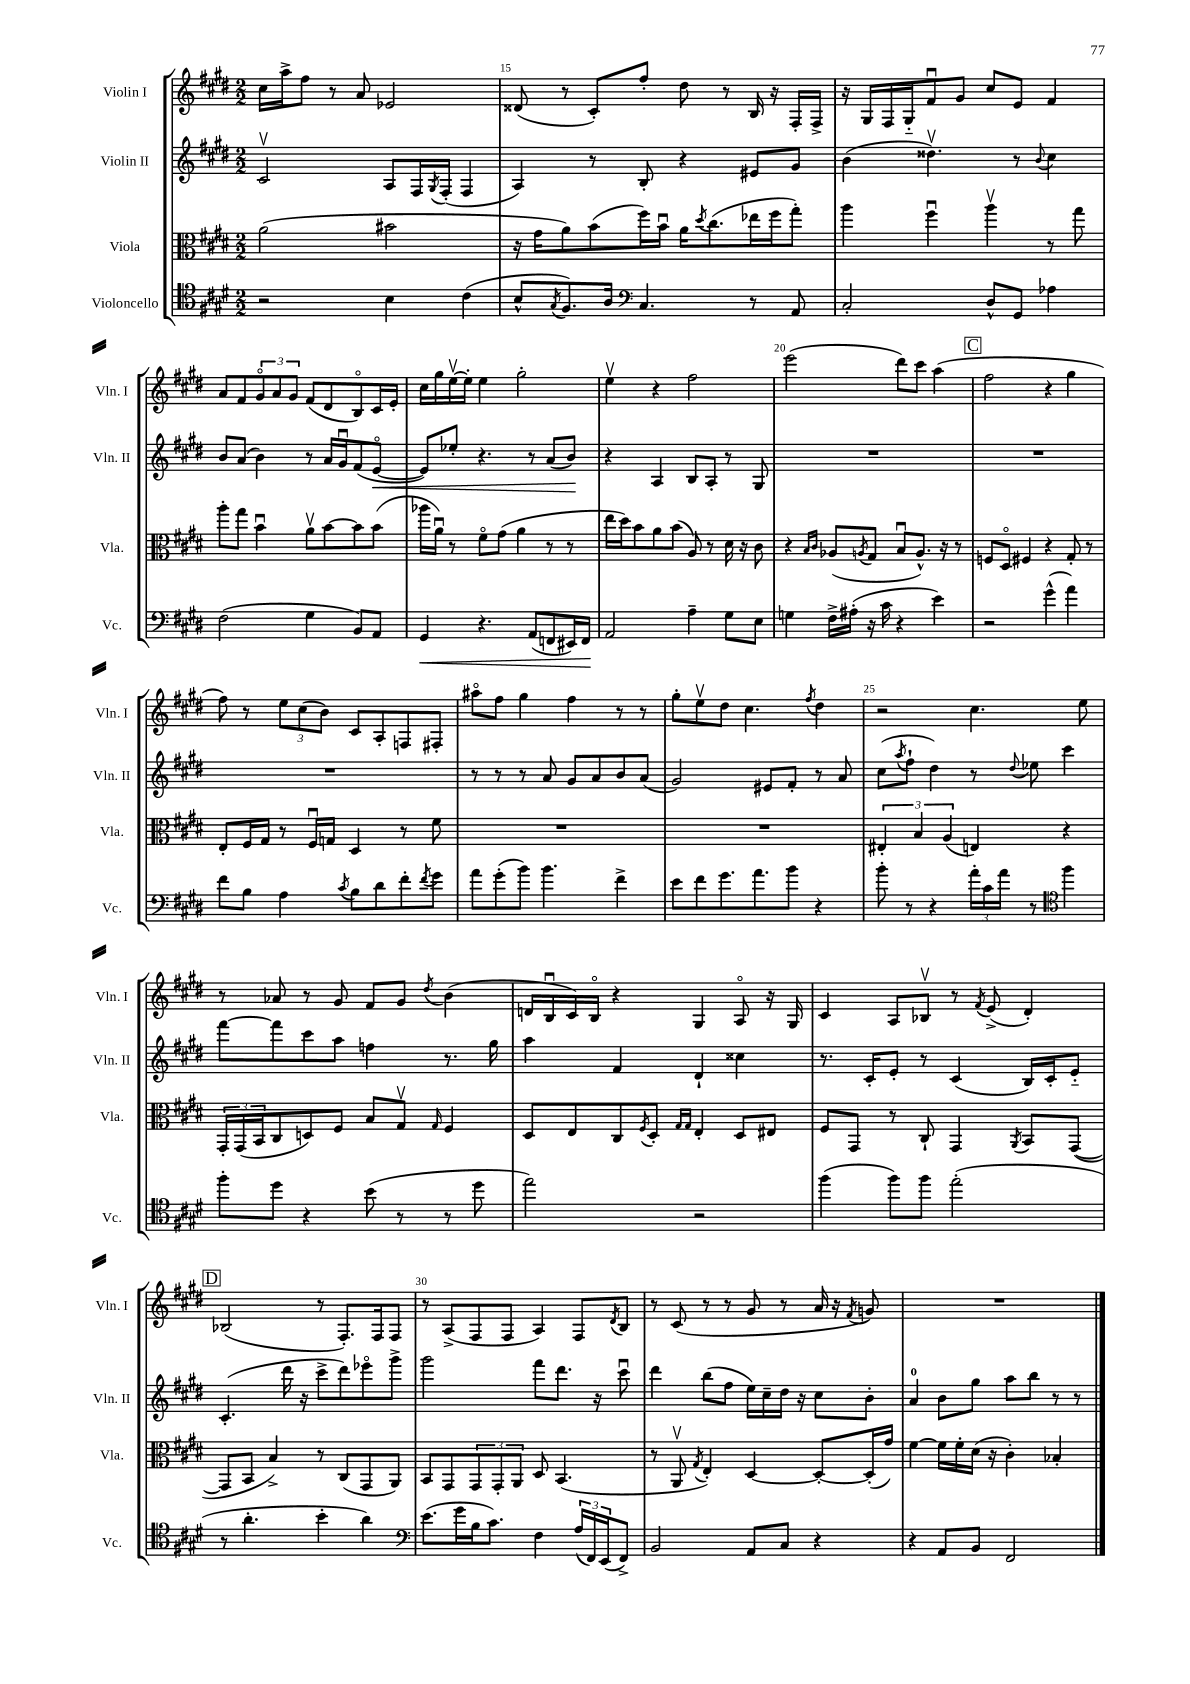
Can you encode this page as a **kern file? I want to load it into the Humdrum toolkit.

**kern	**kern	**kern	**kern
*staff4	*staff3	*staff2	*staff1
*clefC4	*clefC3	*clefG2	*clefG2
*k[f#c#g#d#]	*k[f#c#g#d#]	*k[f#c#g#d#]	*k[f#c#g#d#]
*M2/2	*M2/2	*M2/2	*M2/2
2r	(2a	2c#v	16cc#
.	.	.	16aa^
.	.	.	8ff#
.	.	.	8r
.	.	.	8a
4B	2b#	8A	2e-
.	.	16F#	.
.	.	8qG#	.
.	.	(16F#'	.
(4c#	.	4F#	.
=	=	=	=
8B^^	16r	4A)	(8d##
.	16g#	.	.
8qG#	.	.	.
8.F#)	8a)	.	8r
.	(8b	8r	8c#')
16A	.	.	.
*clefF4	*	*	*
4.C#	16ff#)	8B'	8ff#'
.	16bu	.	.
.	16a	4r	8dd#
.	8qdd#	.	.
.	(8.cc#	.	.
.	.	.	8r
8r	16ee-	8e#	16B
.	16ff#	.	16r
8AA	8gg#')	8g#	16F#'
.	.	.	16F#^
=	=	=	=
2C#'	4aa	(4b	16r
.	.	.	16G#
.	.	.	16F#
.	.	.	16G#'~
.	4ff#u	4.dd##v)	8f#u
.	.	.	8g#
8D#^^	4aav	.	8cc#
8GG#	.	8r	8e
.	.	8qqb	.
4A-	8r	4cc#	4f#
.	8gg#	.	.
=	=	=	=
(2F#	8aa'	8b	8a
.	8gg#	(8a	8f#
.	4bu	4b)	12g#o
.	.	.	12a
.	.	.	12g#
4G#	8av	8r	(8f#
.	[8b	16a	8d#
.	.	16g#u	.
8BB)	8b]	(8f#	8Bo)
8AA	(8b	[8eo	16c#
.	.	.	16e'
=	=	=	=
4GG#	16aa-	8e])	16cc#
.	16au)	.	16gg#
.	8r	8ee-'	[16eev
.	.	.	16ee']
4.r	8f#o	4.r	4ee
.	(8g#	.	.
.	4a	.	2gg#'
(8AA	.	8r	.
8FF	8r	(8a	.
16EE#)	8r	8b)	.
16FF	.	.	.
=	=	=	=
2AA	16ee	4r	4eev
.	16dd#)	.	.
.	8b	.	.
.	8a	4A	4r
.	(8b	.	.
4A~	8A)	8B	2ff#
.	8r	8A'	.
8G#	16d#	8r	.
.	16r	.	.
8E	8c#	8G#	.
=	=	=	=
4G	4r	1r	(2eee
.	16qqB	.	.
.	16qqc#	.	.
16F#^	(8A-	.	.
(16A#'	.	.	.
.	8qA	.	.
16r	8G#	.	.
16c#	.	.	.
4r	8Bu	.	8ddd#)
.	8.A^^)	.	8ccc#
4e)	.	.	(4aa
.	16r	.	.
.	8r	.	.
=	=	=	=
2r	8F	1r	2ff#
.	8D#o	.	.
.	4F#	.	.
(4g#^^	4r	.	4r
4a)	8G#'	.	4gg#
.	8r	.	.
=	=	=	=
8f#	8E'	1r	8ff#)
8B	16F#	.	8r
.	16G#	.	.
4A	8r	.	12ee
.	.	.	(12cc#
.	16F#u	.	.
.	.	.	12b)
.	16G	.	.
8qc#	.	.	.
8B	4D#	.	8c#
8d#	.	.	8A'
8f#'	8r	.	8F
8qf#	.	.	.
8g#	8f#	.	8F#'
=	=	=	=
8a	1r	8r	8aa#o
(8g#'	.	8r	8ff#
8b)	.	8r	4gg#
4.b	.	8a	.
.	.	8g#	4ff#
.	.	8a	.
4f#^	.	8b	8r
.	.	(8a	8r
=	=	=	=
8e	1r	2g#)	8gg#'
8f#	.	.	8eev
8.g#	.	.	8dd#
.	.	.	4.cc#
8.a	.	.	.
.	.	8e#	.
8b	.	8f#'	.
.	.	.	8qff#
4r	.	8r	4dd#
.	.	8a	.
=	=	=	=
8b'	6E#'	(8cc#	2r
.	.	8qaa	.
8r	.	8ff#`	.
.	6B	.	.
4r	.	4dd#)	.
.	(6A	.	.
24a'	4E)	8r	4.cc#
24c#	.	.	.
24a	.	.	.
.	.	8qqdd#	.
8r	.	8ee-	.
*clefC4	*	*	*
4ff#	4r	4ccc#	.
.	.	.	8ee
=	=	=	=
8ff#'	24GG#'	[8fff#	8r
.	(24GG#	.	.
.	24BB	.	.
8dd#	8C#	8fff#]	8a-
4r	8D)	8ccc#	8r
.	8F#	8aa	8g#
(8b	8B	4ff	8f#
8r	8G#v	.	8g#
.	16qqG#	.	8qdd#
8r	4F#	8.r	(4b
8dd#	.	.	.
.	.	16gg#	.
=	=	=	=
2ee)	8D#	4aa	16d
.	.	.	16Bu
.	8E	.	16c#)
.	.	.	16Bo
.	8C#	4f#	4r
.	8qF#	.	.
.	8D#'	.	.
.	16qqG#	.	.
.	16qqG#	.	.
2r	4E'	4d#`	4G#
.	8D#	4cc##	8Ao
.	8E#	.	16r
.	.	.	16G#
=	=	=	=
(4ff#	8F#	8.r	4c#
.	8GG#	.	.
.	.	16c#'	.
8ff#)	8r	8e'	8A
8ff#	8C#`	8r	8B-v
(2ee'	4GG#	(4c#	8r
.	.	.	8qf#
.	.	.	(8e^
.	8qAA	.	.
.	8BB	16B)	4d#')
.	.	16c#'	.
.	([8GG#	8e'~	.
=	=	=	=
8r	8GG#]	(4.c#'	(2B-
4.a'	8BB	.	.
.	4B^)	.	.
.	.	16ddd#	.
.	.	16r	.
4b'	8r	8ccc#^	8r
.	(8C#	8ddd#)	8.F#')
4a)	8GG#	8eee-o	.
.	.	.	16F#
.	8AA)	8ggg#^	8F#
=	=	=	=
*clefF4	*	*	*
(8.e	8BB	2ggg#	8r
.	8GG#	.	(8A^
16g#	.	.	.
16B	12GG#	.	8F#
8.c#)	.	.	.
.	12GG#'	.	.
.	.	.	8F#
.	12AA	.	.
4F#	8D#	8fff#	4A)
.	(4.BB	8.ddd#	.
(24A	.	.	8F#
24FF#)	.	.	.
.	.	16r	.
(24EE	.	.	.
.	.	.	8qd#
8FF#^)	.	8ccc#u	8B
=	=	=	=
2BB	8r	4ddd#	8r
.	8AAv	.	(8c#
.	8qG#	.	.
.	4E')	(8bb	8r
.	.	8ff#	8r
8AA	[4D#	16ee)	8g#
.	.	16cc#~	.
8C#	.	16dd#	8r
.	.	16r	.
4r	8D#'_	8cc#	16a
.	.	.	16r
.	.	.	8qf#
.	(16D#']	8b'	8g)
.	16g#)	.	.
=	=	=	=
4r	[4f#	4a	1r
8AA	16f#]	8b	.
.	16f#'	.	.
8BB	(16d#	8gg#	.
.	16r	.	.
2FF#	4c#')	8aa	.
.	.	8bb	.
.	4B-'	8r	.
.	.	8r	.
==	==	==	==
*-	*-	*-	*-
